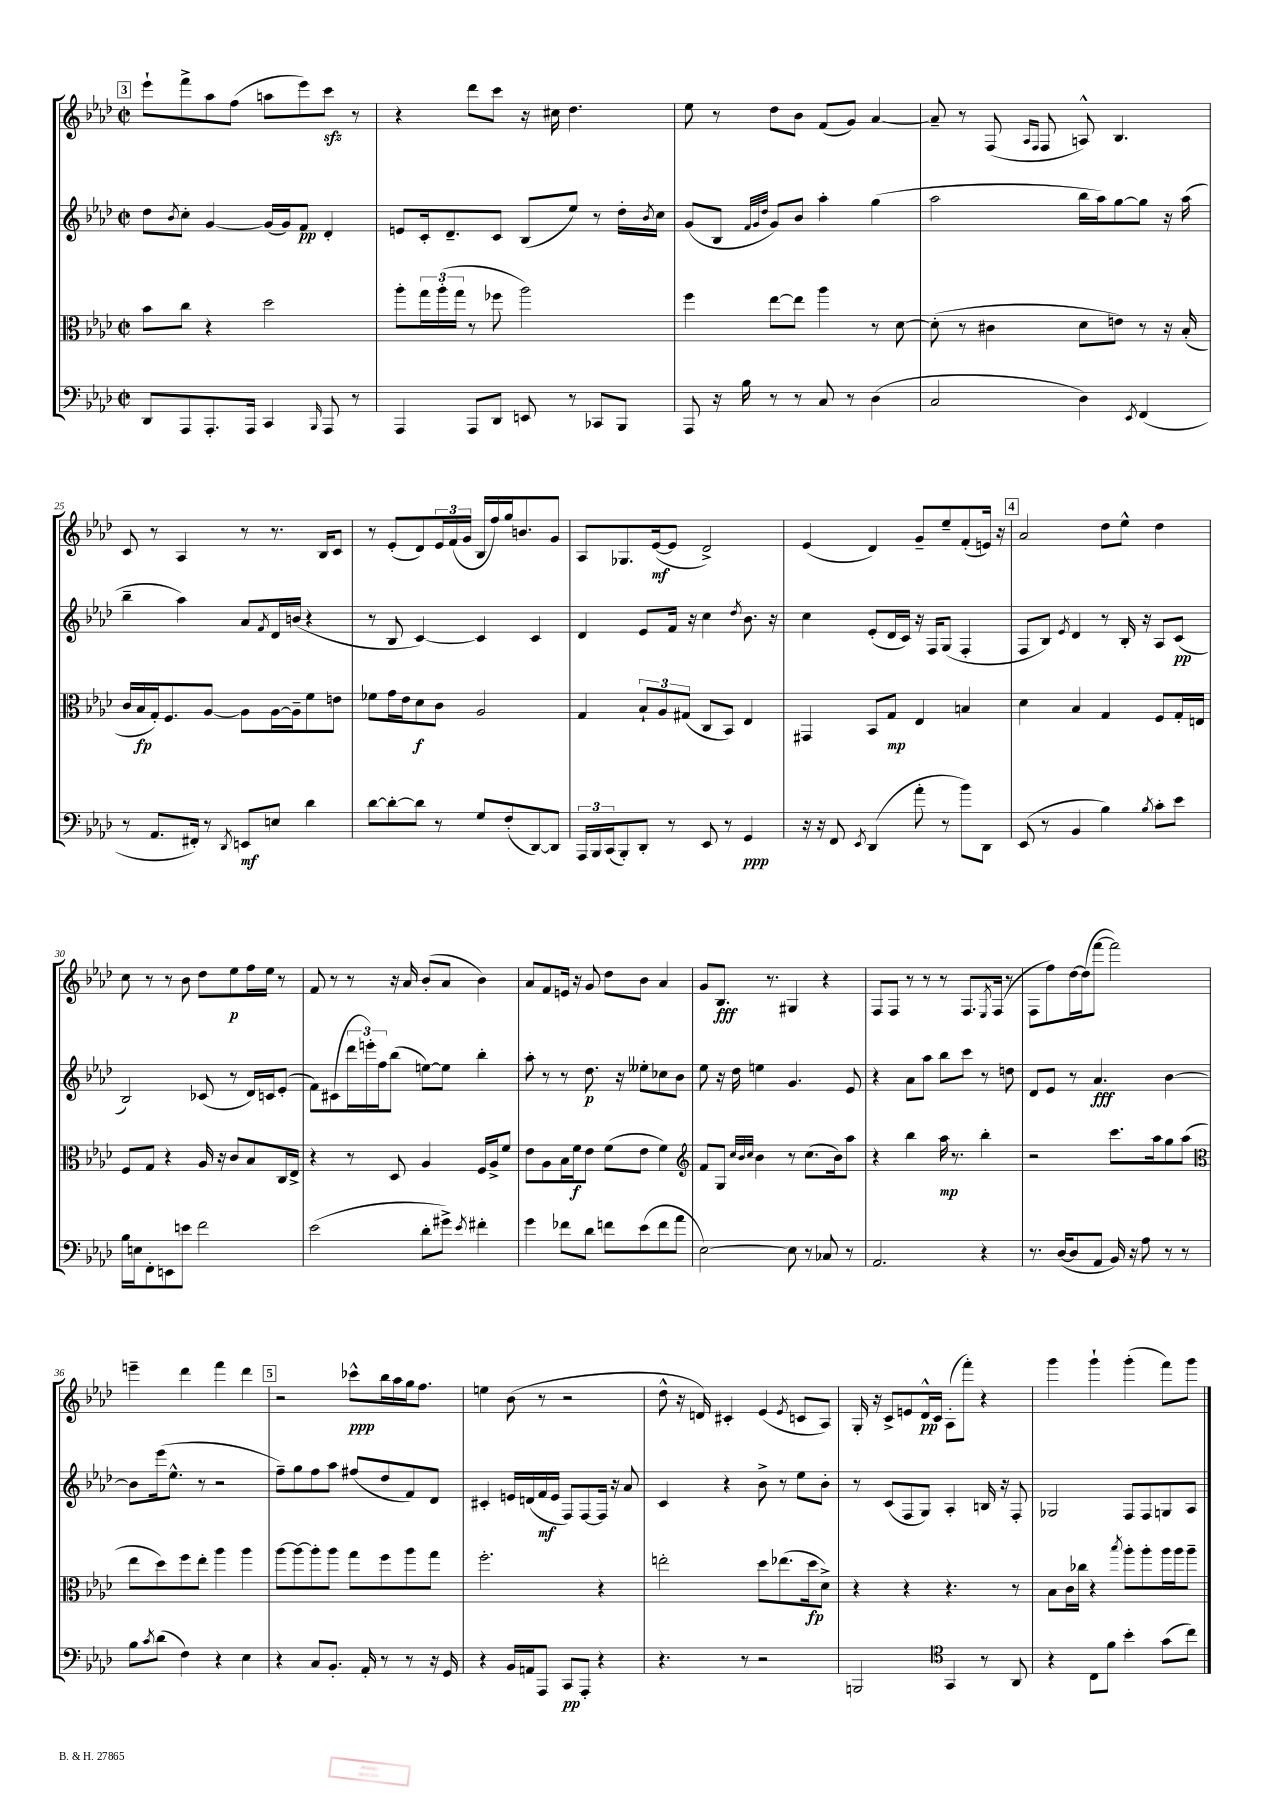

**kern	**kern	**kern	**kern
*staff4	*staff3	*staff2	*staff1
*clefF4	*clefC3	*clefG2	*clefG2
*k[b-e-a-d-]	*k[b-e-a-d-]	*k[b-e-a-d-]	*k[b-e-a-d-]
*M2/2	*M2/2	*M2/2	*M2/2
*met(c|)	*met(c|)	*met(c|)	*met(c|)
8DD-/L	8b-\L	8dd-\L	8eee-`\L
.	.	8qb-/	.
8AAA-/	8cc\J	8cc'\J	8fff^\
8.AAA-'/	4r	[4g/	8aa-\
.	.	.	(8ff\J
16AAA-/Jk	.	.	.
4CC/	2dd-\	(16g/]LL	8aa\L
.	.	16g/J)	.
.	.	8f/J	8eee-\)
16qqBBB-/	.	.	.
8AAA-/	.	4d-'/	8ccc\J
8r	.	.	8r
=	=	=	=
4AAA-/	8aa-'\L	8e/L	4r
.	24gg\L	16c'/k	.
.	(24aa-'\	.	.
.	.	8.d-~/	.
.	24gg\JJ	.	.
8AAA-/L	8r	.	8ddd-\L
8DD-/J	8ff-\	8c/J	8ccc\J
8EE/	2aa-\)	(8B-/L	16r
.	.	.	16cc#\
8r	.	8ee-/J)	4.dd-\
8CC-/L	.	8r	.
8BBB-/J	.	16dd-'\LL	.
.	.	8qb-/	.
.	.	16cc\JJ	.
=	=	=	=
8AAA-/	4ff\	(8g/L	8ee-\
16r	.	8B-/J	8r
16B-\	.	.	.
.	.	32qqf/LLL	.
.	.	32qqg/	.
.	.	32qqdd-/JJJ	.
8r	[8ee-\L	8g/L)	8dd-\L
8r	8ee-\]J	8b-/J	8b-\J
8C/	4aa-\	4aa-'\	(8f/L
8r	.	.	8g/J)
(4D-\	8r	(4gg\	[4a-/
.	[8d-\	.	.
=	=	=	=
2C/	(8d-'\]	2aa-\	8a-~/]
.	8r	.	8r
.	4c#\	.	(8F/
.	.	.	16qqA-/LL
.	.	.	16qqF/JJ
.	.	.	8F/
4D-\)	8d-\L	16bb-\LL	8A^^/)
.	.	16aa-\J)	.
.	8e\J)	[8gg\	4.B-/
8qEE-/	.	.	.
(4FF/	8r	8gg\]J	.
.	16r	16r	.
.	(16B-'/	(16aa-\	.
=	=	=	=
8r	16c/LL	4bb-~\	8c/
.	16B-/	.	.
8.AA-/L	16G'/J)	.	8r
.	8.F/	.	.
.	.	4aa-\)	4A-/
16FF#'/Jk)	.	.	.
8r	[8A-/J	.	.
8qDD-/	.	.	.
8EE/L	8A-\]L	8a-/L	8r
.	.	8qf/	.
8E/J	[16A-\L	16d-/L	8.r
.	16A-~\]J	(16b/JJ	.
4d-\	8f\	4r	.
.	.	.	16B-/LK
.	8e\J	.	8c/J
=	=	=	=
[8d-\L	8f-\L	8r	8r
8d-'\_	16g\L	8B-/	(8e-'/L
.	16e-\J	.	.
8d-\]J	8d-\	[4c/)	8d-/)
8r	8c\J	.	24e-/L
.	.	.	(24f/
.	.	.	24g/JJ
8G/L	2A-/	4c/]	16B-/LL
.	.	.	16ff/)
(8F'/	.	.	16gg/J
.	.	.	8.b/
[8DD-/)	.	4c/	.
8DD-/]J	.	.	8g/J
=	=	=	=
24AAA-/LL	4G/	4d-/	8A-/L
24BBB-/	.	.	.
(24CC/J	.	.	.
8BBB-'/)	.	.	8.G-/
8DD-'/J	12B-`/L	8e-/L	.
.	.	.	([16e-/k
.	12A-/	.	.
8r	.	16f/Jk	8e-/]J
.	(12G#/J	.	.
.	.	16r	.
8EE-/	8C/L	4cc\	2d-^/)
8r	8BB-/J)	.	.
.	.	8qdd-/	.
4GG/	4E-/	8.b-\	.
.	.	16r	.
=	=	=	=
16r	4GG#/	4cc\	(4e-/
16r	.	.	.
8FF/	.	.	.
8qEE-/	.	.	.
(4DD-/	8BB-/L	(8e-'/L	4d-/)
.	8G/J	16d-/L	.
.	.	16c/JJ)	.
8a-'\	4E-/	16r	8g~/L
.	.	16F/LK	.
8r	.	(8G/J	8ee-~/
8b-\L)	4B/	4F'/	(8f'/
8DD-\J	.	.	16e/Jk)
.	.	.	16r
=	=	=	=
(8EE-/	4d-\	8F/L	2a-/
8r	.	8B-/J)	.
.	.	8qe-/	.
4BB-/	4B-/	4d-/	.
4B-\)	4G/	8r	8dd-\L
.	.	16B-'/	8ee-^^\J
.	.	16r	.
8qB-/	.	.	.
8c'\L	8F/L	8A-/L	4dd-\
8e-\J	16G'/L	(8c/J	.
.	16E/JJ	.	.
=	=	=	=
16B-\LL	8F/L	2B-/)	8cc\
16E\J	.	.	.
8FF'\	8G/J	.	8r
8EE\	4r	.	8r
8e\J	.	.	8b-\
2f\	16A-/	(8c-/	8dd-\L
.	16r	.	.
.	8c/L	8r	8ee-\
.	8B-/	16d-/LL)	16ff\L
.	.	16c/J	16ee-\JJ
.	16C/L	(8e-'/J	8r
.	16E-^/JJ	.	.
=	=	=	=
(2e-\	4r	8f\L)	8f/
.	.	(8c#\	8r
.	8r	24ddd-\L	8r
.	.	24eee'\)	.
.	.	24ff\J	.
.	8D-/	(8bb-\J	16r
.	.	.	16a-/
8d-'\L	4A-/	[8ee\L)	(8b-'/L
8g#^\J)	.	8ee\]J	8a-/J
8qe-/	.	.	.
4f#'\	16F/LL	4bb-'\	4b-\)
.	16A-^/J	.	.
.	8f/J	.	.
=	=	=	=
4g\	8e-\L	8aa-'\	8a-/L
.	8A-\	8r	8f/
8f-\L	16B-\L	8r	16e/Jk
.	16f\J	.	16r
8d-\J	8e-\J	8.dd-\	8g/
8f\L	(8f\L	.	8dd-\L
.	.	16r	.
(8e-\	8e-\J	8ee--'\L	8b-\J
8f\	4f\)	8cc-\	4a-/
8a-\J	.	8b-\J	.
=	=	=	=
*	*clefG2	*	*
[2E-\)	8f/L	8ee-\	8g/L
.	8G/J	16r	8.B-/J
.	.	16dd-\	.
.	32qqcc/LLL	.	.
.	32qqb-/	.	.
.	32qqcc/JJJ	.	.
.	4b-\	4ee\	.
.	.	.	8.r
8E-\]	8r	4.g/	4G#/
8r	(8.cc\L	.	.
8C-/	.	.	4r
.	16b-\k)	.	.
8r	8aa-\J	8e-/	.
=	=	=	=
2.AA-/	4r	4r	8F/L
.	.	.	8F/J
.	4bb-\	8a-\L	8r
.	.	8aa-\J	8r
.	16aa-\	8bb-\L	8r
.	8.r	.	.
.	.	8ccc\J	8.F/L
4r	4bb-'\	8r	.
.	.	.	8qE-/
.	.	.	(16F/Jk
.	.	8dd\	8r
=	=	=	=
8.r	2r	8d-/L	8F\L
.	.	8e-/J	8ff\)
([16D-/LK	.	.	.
8D-/]	.	8r	[16dd-\L
.	.	.	(16dd-\]J
8AA-/J	.	4.a-/	[8fff\J
16BB-/)	8.ccc\L	.	2fff\])
16r	.	.	.
8A-\	.	.	.
.	16aa-\k	.	.
8r	8gg\	[4b-\	.
8r	(8aa-\J	.	.
=	=	=	=
*	*clefC3	*	*
8B-\L	8ee-\L	8b-\]L	4eee~\
8qc/	.	.	.
(8d-\J	8dd-\)	(16eee-\k	.
.	.	8.ee-^^\J	.
4F\)	8ff\	.	4ddd-\
.	8ee-'\J	8r	.
4r	4aa-\	2r	4fff\
4E-\	4aa-\	.	4ddd-\
=	=	=	=
4r	[8aa-\L	8ff~\L)	2r
.	8aa-\_	8gg\	.
8C/L	8aa-'\]	8ff\	.
8.BB-'/J	8aa-\J	8aa-\J	.
.	8gg\L	(8ff#/L	8ccc-^^\L
16AA-'/	.	.	.
8r	8ff\	8dd-/	16bb-\L
.	.	.	16aa-\
8r	8aa-\	8f/)	16gg\J
.	.	.	8.ff\J
16r	8gg\J	8d-/J	.
16GG/	.	.	.
=	=	=	=
4r	2.ff'\	4c#'/	4ee\
16BB-/LL	.	16e/LL	(8b-\
16AA/J	.	(16d/	.
8AAA-/J	.	16f/	8r
.	.	16e/JJ	.
8CC/L	.	8F/L)	2r
8AAA-'/J	.	[8F/	.
4r	4r	16F/]Jk	.
.	.	16r	.
.	.	8a-/	.
=	=	=	=
4.r	2ee'\	4c/	8dd-^^\
.	.	.	16r
.	.	.	16d/)
.	.	4r	4c#'/
8r	.	.	.
2r	8dd-\L	8b-^\	(4e-/
.	(8.ee-\	8r	.
.	.	.	8qe-/
.	.	8ee-\L	8c/L
.	16dd-\k	.	.
.	8d-^\J)	8b-'\J	8A-/J)
=	=	=	=
2BBB/	4r	8r	16G'/
.	.	.	16r
.	.	(8c/L	8c^/L
.	4r	8F/	8e/
.	.	8G/J)	16d-^^/L
.	.	.	16c/JJ
*clefC4	*	*	*
4GG/	4.r	4A-'/	(8A-'\L
.	.	.	8fff'\J)
8r	.	16B/	4r
.	.	16r	.
8AA-/	8r	8F'/	.
=	=	=	=
4r	8B-\L	2G-/	4ggg\
.	16c\L	.	.
.	16cc-\JJ	.	.
8C\L	4r	.	4ggg`\
8f\J	.	.	.
.	8qbb-/	.	.
4b-'\	8aa-'\L	8F/L	(4ggg'\
.	8aa-'\	8F/	.
(8g\L	16aa-\L	8G/	8fff\L)
.	16aa-\J	.	.
8cc\J)	8aa-~\J	8A-/J	8ggg\J
==	==	==	==
*-	*-	*-	*-
